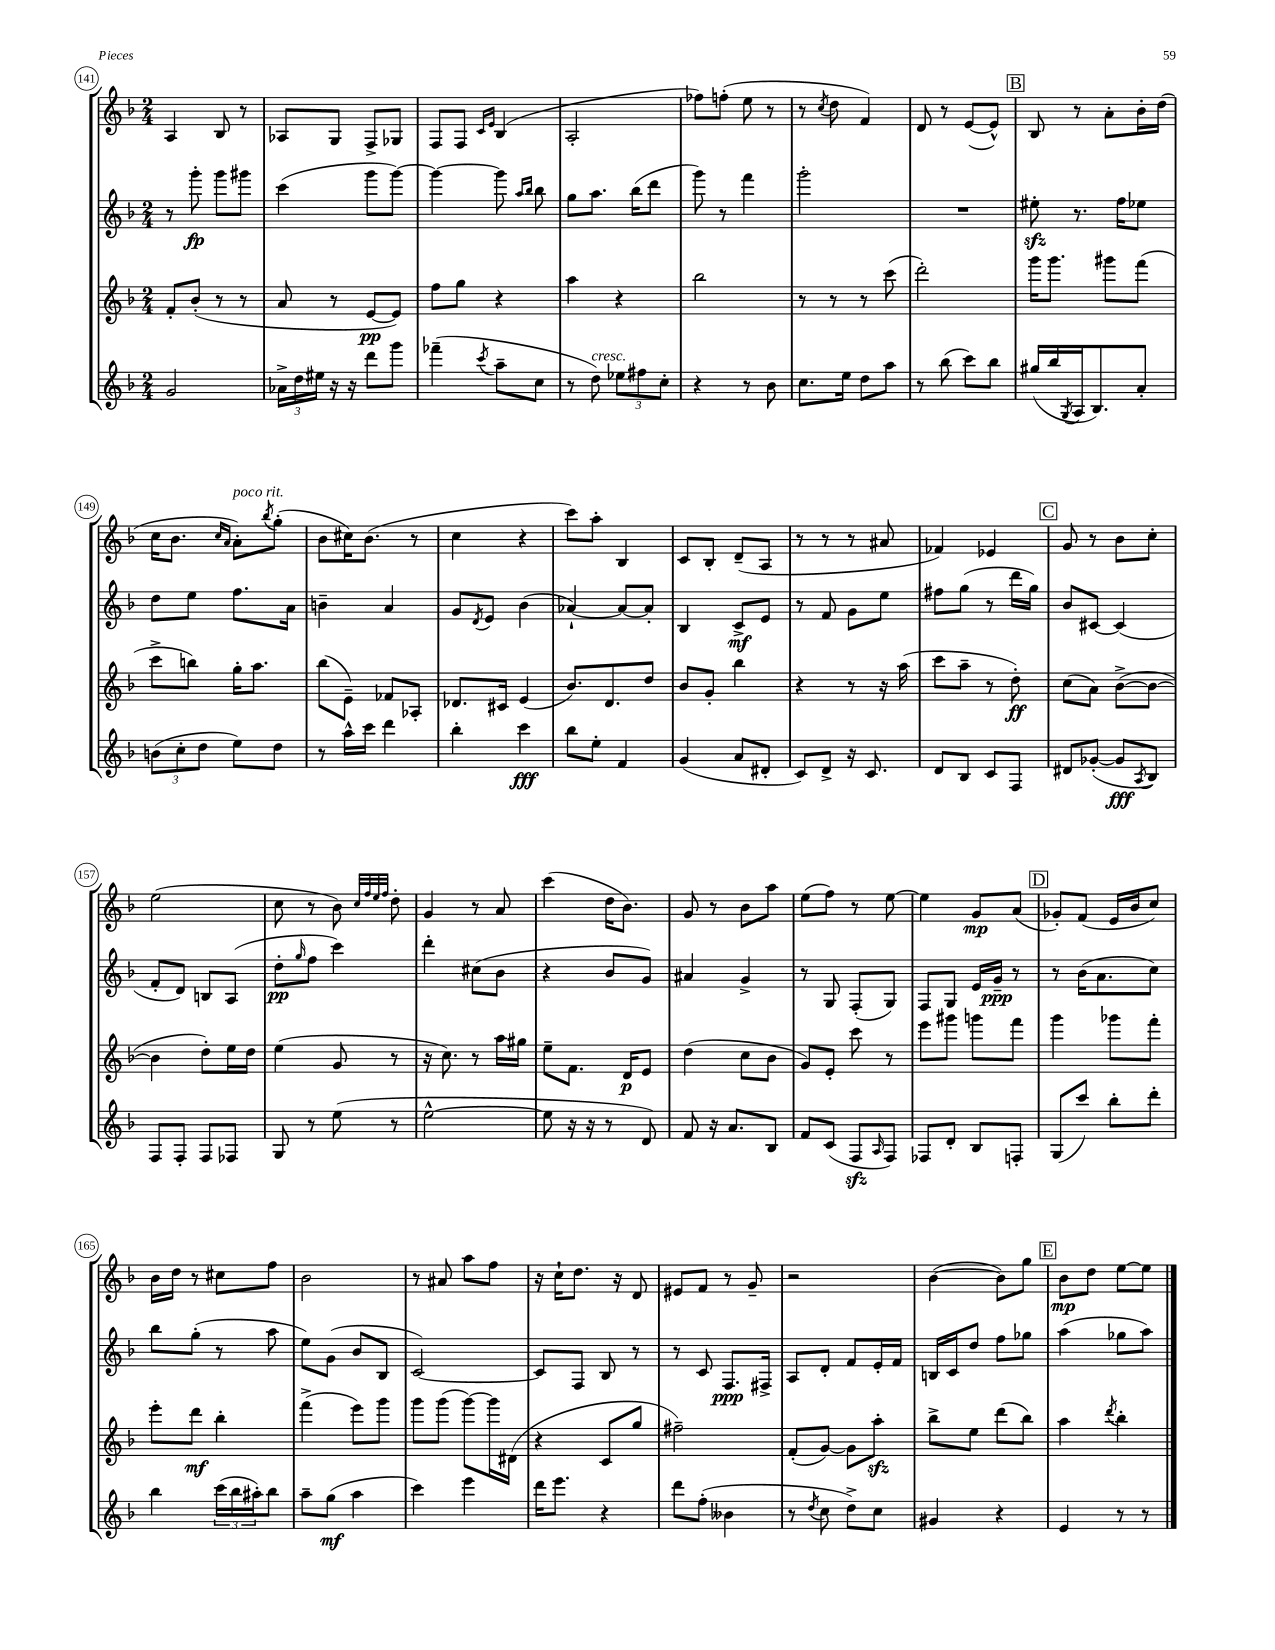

**kern	**dynam	**kern	**dynam	**kern	**dynam	**kern	**dynam
*part4	*part4	*part3	*part3	*part2	*part2	*part1	*part1
*staff4	*staff4	*staff3	*staff3	*staff2	*staff2	*staff1	*staff1
*clefG2	*	*clefG2	*	*clefG2	*	*clefG2	*
*k[b-]	*	*k[b-]	*	*k[b-]	*	*k[b-]	*
*M2/4	*	*M2/4	*	*M2/4	*	*M2/4	*
=141	=141	=141	=141	=141	=141	=141	=141
2g/	.	8f'/L	.	8r	.	4A/	.
.	.	(8b-'/J	.	8ggg'\	fp	.	.
.	.	8r	.	8ggg\L	.	8B-/	.
.	.	8r	.	8ggg#X\J	.	8r	.
=142	=142	=142	=142	=142	=142	=142	=142
24a-X^\LL	.	8a/	.	(4ccc\	.	8A-X/L	.
24dd\	.	.	.	.	.	.	.
24ee#X\JJ	.	.	.	.	.	.	.
16r	.	8r	.	.	.	8G/J	.
16r	.	.	.	.	.	.	.
8ddd\L	.	[8e/L	pp	8ggg\L	.	8F^/L	.
8ggg\J	.	8e/J])	.	[8ggg\J)	.	8G-X/J	.
=143	=143	=143	=143	=143	=143	=143	=143
(4fff-X~\	.	8ff\L	.	4ggg\_	.	8F/L	.
.	.	8gg\J	.	.	.	8F/J	.
.	.	.	.	.	.	16qqc/LL	.
8qccc/	.	.	.	.	.	16qqe/JJ	.
8aa~\L	.	4r	.	8ggg\]	.	(4B-/	.
.	.	.	.	16qqaa/LL	.	.	.
.	.	.	.	16qqbb-/JJ	.	.	.
8cc\J	.	.	.	8bb-\	.	.	.
=144	=144	=144	=144	=144	=144	=144	=144
8r	.	4aa\	.	8gg\L	.	2A'/	.
!LO:TX:a:i:t=cresc.	!	!	!	!	!	!	!
8dd\)	.	.	.	8.aa\J	.	.	.
12ee-X\L	.	4r	.	.	.	.	.
.	.	.	.	(16bb-\KL	.	.	.
12ff#X\	.	.	.	.	.	.	.
.	.	.	.	8ddd\J	.	.	.
12cc'\J	.	.	.	.	.	.	.
=145	=145	=145	=145	=145	=145	=145	=145
4r	.	2bb-\	.	8ggg\)	.	8ff-X\L)	.
.	.	.	.	8r	.	(8ffn'\J	.
8r	.	.	.	4fff\	.	8ee\	.
8b-\	.	.	.	.	.	8r	.
=146	=146	=146	=146	=146	=146	=146	=146
8.cc\L	.	8r	.	2ggg'\	.	8r	.
.	.	.	.	.	.	8qcc/	.
.	.	8r	.	.	.	8dd\	.
16ee\Jk	.	.	.	.	.	.	.
8dd\L	.	8r	.	.	.	4f/)	.
8aa\J	.	(8ccc\	.	.	.	.	.
=147	=147	=147	=147	=147	=147	=147	=147
8r	.	2ddd'\)	.	2r	.	8d/	.
(8bb-\	.	.	.	.	.	8r	.
8ccc\L)	.	.	.	.	.	([8e/L	.
8bb-\J	.	.	.	.	.	8e^^/J])	.
!!LO:REH:place=s1:t=B
=148	=148	=148	=148	=148	=148	=148	=148
(16gg#X/LL	.	16ggg\KL	.	8ee#Xzz'\	.	8B-/	.
16bb-/	.	8.ggg\J	.	.	.	.	.
8qG/	.	.	.	.	.	.	.
16A/J	.	.	.	8.r	.	8r	.
8.B-/)	.	.	.	.	.	.	.
.	.	8ggg#X\L	.	.	.	8a'\L	.
.	.	.	.	16ff\KL	.	.	.
8a'/J	.	(8fff\J	.	8ee-X\J	.	16b-'\L	.
.	.	.	.	.	.	(16dd\JJ	.
!!LO:LB:g=z
=149	=149	=149	=149	=149	=149	=149	=149
(12bn\L	.	8ccc^\L	.	8dd\L	.	16cc\KL	.
.	.	.	.	.	.	8.b-\J	.
12cc'\	.	.	.	.	.	.	.
.	.	8bbn\J)	.	8ee\J	.	.	.
12dd\J	.	.	.	.	.	.	.
.	.	.	.	.	.	16qqcc/LL	.
.	.	.	.	.	.	16qqa/JJ	.
!	!	!	!	!	!	!LO:TX:a:i:t=poco rit.	!
8ee\L)	.	16gg'\KL	.	8.ff\L	.	8a'\L)	.
.	.	8.aa\J	.	.	.	.	.
.	.	.	.	.	.	8qbb-/	.
8dd\J	.	.	.	.	.	(8gg'\J	.
.	.	.	.	16a\Jk	.	.	.
=150	=150	=150	=150	=150	=150	=150	=150
8r	.	(8bb-\L	.	4bn~\	.	8b-\L	.
16aa^^\LL	.	8e~\J)	.	.	.	16cc#X\K)	.
16ccc\JJ	.	.	.	.	.	(8.b-\J	.
4ddd\	.	8f-X/L	.	4a/	.	.	.
.	.	8A-X'/J	.	.	.	8r	.
=151	=151	=151	=151	=151	=151	=151	=151
4bb-'\	.	8.d-X/L	.	8g/L	.	4cc\	.
.	.	.	.	8qd/	.	.	.
.	.	.	.	8e/J	.	.	.
.	.	16c#X/Jk	.	.	.	.	.
4ccc\	fff	(4e/	.	(4b-\	.	4r	.
=152	=152	=152	=152	=152	=152	=152	=152
8bb-\L	.	8.b-/L)	.	[4a-X`/)	.	8ccc\L)	.
8ee'\J	.	.	.	.	.	8aa'\J	.
.	.	8.d/	.	.	.	.	.
4f/	.	.	.	8a-/L_	.	4B-/	.
.	.	8dd/J	.	8a-'/J]	.	.	.
=153	=153	=153	=153	=153	=153	=153	=153
(4g/	.	8b-/L	.	4B-/	.	8c/L	.
.	.	8g'/J	.	.	.	8B-'/J	.
8a/L	.	4bb-\	.	8c^/L	mf	(8d~/L	.
8d#X'/J	.	.	.	8e/J	.	8A/J	.
=154	=154	=154	=154	=154	=154	=154	=154
8c/L)	.	4r	.	8r	.	8r	.
8d^/J	.	.	.	8f/	.	8r	.
16r	.	8r	.	8g\L	.	8r	.
8.c/	.	.	.	.	.	.	.
.	.	16r	.	8ee\J	.	8a#X/	.
.	.	(16aa\	.	.	.	.	.
=155	=155	=155	=155	=155	=155	=155	=155
8d/L	.	8ccc\L	.	8ff#X\L	.	4f-X/)	.
8B-/J	.	8aa~\J	.	(8gg\J	.	.	.
8c/L	.	8r	.	8r	.	4e-X/	.
8F/J	.	8dd'\)	ff	16ddd\LL	.	.	.
.	.	.	.	16gg\JJ)	.	.	.
!!LO:REH:place=s1:t=C
=156	=156	=156	=156	=156	=156	=156	=156
8d#X/L	.	(8cc\L	.	8b-/L	.	8g/	.
([8g-X'/J	.	8a\J)	.	[8c#X/J	.	8r	.
8g-/L]	fff	([8b-^\L	.	(4c#/]	.	8b-\L	.
8qA/	.	.	.	.	.	.	.
8B-/J)	.	8b-\J_	.	.	.	8cc'\J	.
!!LO:LB:g=z
=157	=157	=157	=157	=157	=157	=157	=157
8F/L	.	4b-\]	.	8f'/L	.	(2ee\	.
8F'/J	.	.	.	8d/J)	.	.	.
8F/L	.	8dd'\L)	.	8Bn/L	.	.	.
8F-X/J	.	16ee\L	.	(8A/J	.	.	.
.	.	16dd\JJ	.	.	.	.	.
=158	=158	=158	=158	=158	=158	=158	=158
8G/	.	(4ee\	.	8dd'\L	pp	8cc\	.
.	.	.	.	16qqgg/	.	.	.
8r	.	.	.	8ff\J	.	8r	.
(8ee\	.	8g/	.	4ccc\)	.	8b-\)	.
.	.	.	.	.	.	32qqcc/LLL	.
.	.	.	.	.	.	32qqff/	.
.	.	.	.	.	.	32qqee/	.
.	.	.	.	.	.	32qqff/JJJ	.
8r	.	8r	.	.	.	8dd'\	.
=159	=159	=159	=159	=159	=159	=159	=159
[2ee^^\	.	16r	.	4ddd'\	.	4g/	.
.	.	8.cc\)	.	.	.	.	.
.	.	8r	.	(8cc#X\L	.	8r	.
.	.	16aa\LL	.	8b-\J	.	8a/	.
.	.	16gg#X\JJ	.	.	.	.	.
=160	=160	=160	=160	=160	=160	=160	=160
8ee\]	.	8ee~\L	.	4r	.	(4ccc\	.
16r	.	8.f\J	.	.	.	.	.
16r	.	.	.	.	.	.	.
8r	.	.	.	8b-/L	.	16dd\KL	.
.	.	16d/KL	p	.	.	8.b-\J)	.
8d/)	.	8e/J	.	8g/J)	.	.	.
=161	=161	=161	=161	=161	=161	=161	=161
8f/	.	(4dd\	.	4a#X/	.	8g/	.
16r	.	.	.	.	.	8r	.
8.a/L	.	.	.	.	.	.	.
.	.	8cc\L	.	4g^/	.	8b-\L	.
8B-/J	.	8b-\J	.	.	.	8aa\J	.
=162	=162	=162	=162	=162	=162	=162	=162
8f/L	.	8g/L)	.	8r	.	(8ee\L	.
(8c/J	.	8e'/J	.	8G/	.	8ff\J)	.
8Fzz/L	.	8ccc\	.	(8F'/L	.	8r	.
16qqA/	.	.	.	.	.	.	.
8F/J)	.	8r	.	8G/J)	.	[8ee\	.
=163	=163	=163	=163	=163	=163	=163	=163
8F-X/L	.	8eee\L	.	8F/L	.	4ee\]	.
8d'/J	.	8ggg#X\J	.	8G/J	.	.	.
8B-/L	.	8gggn\L	.	16e/LL	.	8g/L	mp
.	.	.	.	16g~/JJ	ppp	.	.
8Fn'/J	.	8fff\J	.	8r	.	(8a/J	.
!!LO:REH:place=s1:t=D
=164	=164	=164	=164	=164	=164	=164	=164
(8G/L	.	4ggg\	.	8r	.	8g-X'/L)	.
8ccc/J)	.	.	.	(16b-\KL	.	(8f/J	.
.	.	.	.	8.a\	.	.	.
8bb-'\L	.	8ggg-X\L	.	.	.	16e/LL	.
.	.	.	.	.	.	16b-/J	.
8ddd'\J	.	8fff'\J	.	8cc\J)	.	8cc/J)	.
!!LO:LB:g=z
=165	=165	=165	=165	=165	=165	=165	=165
4bb-\	.	8eee'\L	.	8bb-\L	.	16b-\LL	.
.	.	.	.	.	.	16dd\JJ	.
.	.	8ddd\J	mf	(8gg'\J	.	8r	.
(24ccc\LL	.	4bb-'\	.	8r	.	8cc#X\L	.
24bb-\	.	.	.	.	.	.	.
24aa#X'\J)	.	.	.	.	.	.	.
8bb-\J	.	.	.	8aa\	.	8ff\J	.
=166	=166	=166	=166	=166	=166	=166	=166
8aa~\L	.	(4fff^\	.	8ee\L)	.	2b-\	.
(8gg\J	mf	.	.	(8g\J	.	.	.
4aa\	.	8eee\L)	.	8b-/L	.	.	.
.	.	8ggg\J	.	8B-/J	.	.	.
=167	=167	=167	=167	=167	=167	=167	=167
4ccc\)	.	8ggg\L	.	[2c/)	.	8r	.
.	.	(8ggg\J	.	.	.	8a#X/	.
4eee\	.	[8ggg\L)	.	.	.	8aa\L	.
.	.	16ggg\L]	.	.	.	8ff\J	.
.	.	(16d#X\JJ	.	.	.	.	.
=168	=168	=168	=168	=168	=168	=168	=168
16ddd\KL	.	4r	.	8c/L]	.	16r	.
8.eee\J	.	.	.	.	.	16cc`\KL	.
.	.	.	.	8F/J	.	8.dd\J	.
4r	.	8c/L	.	8B-/	.	.	.
.	.	.	.	.	.	16r	.
.	.	8gg/J	.	8r	.	8d/	.
=169	=169	=169	=169	=169	=169	=169	=169
8ddd\L	.	2ff#X~\)	.	8r	.	8e#X/L	.
(8ff'\J	.	.	.	8c/	.	8f/J	.
4b--X\	.	.	.	8.F/L	ppp	8r	.
.	.	.	.	.	.	8g~/	.
.	.	.	.	16F#X^/Jk	.	.	.
=170	=170	=170	=170	=170	=170	=170	=170
8r	.	(8f'/L	.	8A/L	.	2r	.
8qdd/	.	.	.	.	.	.	.
8cc\	.	[8g/J)	.	8d'/J	.	.	.
8dd^\L)	.	8g\L]	.	8f/L	.	.	.
8cc\J	.	8aazz'\J	.	16e'/L	.	.	.
.	.	.	.	16f/JJ	.	.	.
=171	=171	=171	=171	=171	=171	=171	=171
4g#X/	.	8bb-^\L	.	16Bn/LL	.	([4b-\	.
.	.	.	.	16c/J	.	.	.
.	.	8ee\J	.	8dd/J	.	.	.
4r	.	(8ddd\L	.	8ff\L	.	8b-\L])	.
.	.	8bb-\J)	.	8gg-X\J	.	8gg\J	.
!!LO:REH:place=s1:t=E
=172	=172	=172	=172	=172	=172	=172	=172
4e/	.	4aa\	.	(4aa\	.	8b-\L	mp
.	.	.	.	.	.	8dd\J	.
.	.	8qddd/	.	.	.	.	.
8r	.	4bb-'\	.	8gg-X\L	.	[8ee\L	.
8r	.	.	.	8aa\J)	.	8ee\J]	.
==	==	==	==	==	==	==	==
*-	*-	*-	*-	*-	*-	*-	*-
